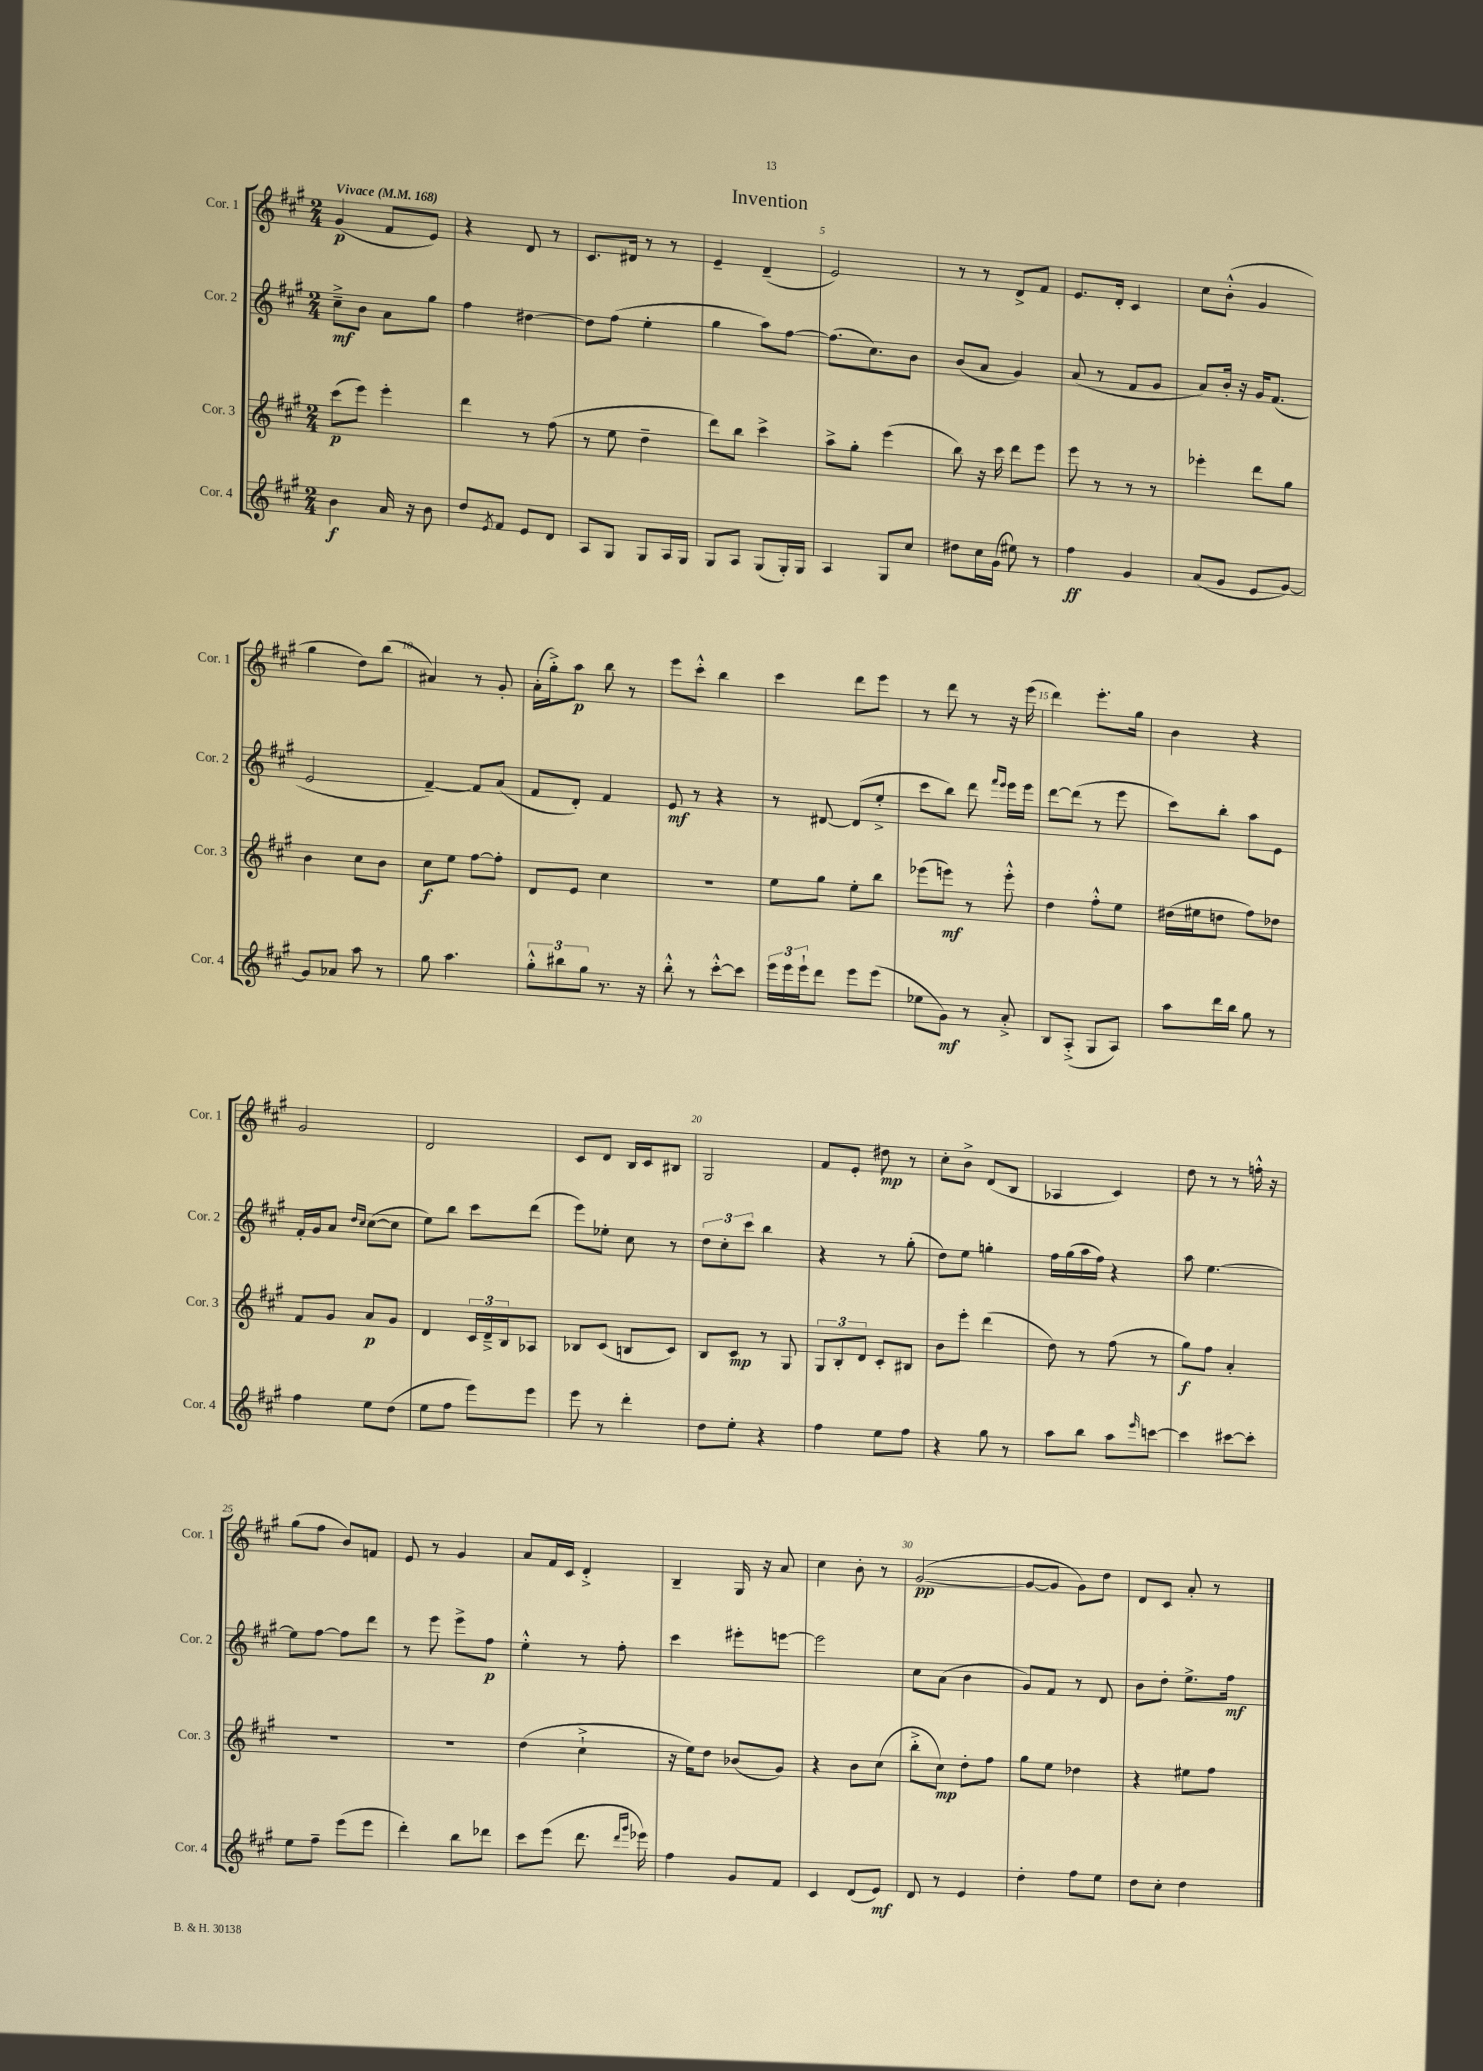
\header { title = "Invention" }
<<
\new StaffGroup <<
\new Staff = "s0" \with { instrumentName = "Cor. 1" shortInstrumentName = "Cor. 1" } {
    \clef treble \key a \major \numericTimeSignature \time 2/4 \tempo "Vivace" 4 = 168
    gis'4\p( fis'8 e'8) |
    r4 d'8 r8 |
    cis'8. dis'16 r8 r8 |
    e'4-- d'4--( |
    e'2) |
    r8 r8 d'8-> fis'8 |
    e'8. d'16-. cis'4 |
    cis''8 b'8-.-^( gis'4 |
    gis''4 d''8) b''8( |
    ais'4) r8 gis'8-. |
    a'16-.( gis''16-.->) a''8\p b''8 r8 |
    e'''8 cis'''8-.-^ b''4 |
    cis'''4 d'''8 e'''8 |
    r8 d'''8 r8 r16 e'''16( |
    d'''4) e'''8.-. gis''16 |
    b'4 r4 |
    gis'2 |
    d'2 |
    cis'8 d'8 b16 cis'16 bis8 |
    gis2 |
    fis'8 e'8-. dis''8\mp r8 |
    cis''8-. b'8-> d'8( b8 |
    aes4 cis'4) |
    d''8 r8 r8 f''16-.-^ r16 |
    gis''8( fis''8 b'8) f'8 |
    e'8 r8 gis'4 |
    a'8 fis'16 cis'16 d'4-.-> |
    b4-- gis16 r16 a'8 |
    cis''4 b'8-. r8 |
    gis'2~\pp( |
    gis'8~ gis'8 gis'8) d''8 |
    d'8 cis'8 a'8-. r8 \bar "|." |
}
\new Staff = "s1" \with { instrumentName = "Cor. 2" shortInstrumentName = "Cor. 2" } {
    \clef treble \key a \major \numericTimeSignature \time 2/4
    cis''8--->\mf b'8 a'8 gis''8 |
    fis''4 dis''4~ |
    dis''8 fis''8( e''4-. |
    gis''4 a''8) fis''8~ |
    fis''8.( cis''8.) b'8 |
    b'8( a'8 gis'4) |
    a'8( r8 fis'8 gis'8 |
    a'8) b'16-. r16 gis'16 fis'8.( |
    e'2 |
    fis'4~--) fis'8 a'8( |
    fis'8 d'8-.) fis'4 |
    e'8\mf r8 r4 |
    r8 dis'8~ dis'8( e''8-.-> |
    cis'''8 b''8) d'''8 \grace { fis'''16 e'''16 } e'''16 e'''16 |
    d'''8~ d'''8( r8 e'''8 |
    cis'''8) b''8-. a''8 e'8 |
    fis'16-. gis'16 a'8 \grace { d''16 cis''16 } cis''8~( cis''8 |
    e''8) b''8 cis'''8 d'''8( |
    e'''8) ees''8-. cis''8 r8 |
    \tuplet 3/2 { d''8 cis''8-. cis'''8 } b''4 |
    r4 r8 gis''8-.( |
    d''8) e''8 g''4-. |
    fis''16 gis''16( a''16 fis''16) r4 |
    a''8 e''4.~ |
    e''8 fis''8~ fis''8 d'''8 |
    r8 e'''8 e'''8-> fis''8\p |
    e''4-.-^ r8 fis''8-. |
    cis'''4 eis'''8-. e'''8~ |
    e'''2 |
    cis''8 a'8( b'4 |
    gis'8) fis'8 r8 d'8 |
    b'8 d''8-. e''8.-> fis''16\mf \bar "|." |
}
\new Staff = "s2" \with { instrumentName = "Cor. 3" shortInstrumentName = "Cor. 3" } {
    \clef treble \key a \major \numericTimeSignature \time 2/4
    cis'''8\p( e'''8) e'''4-. |
    d'''4 r8 fis''8( |
    r8 e''8 d''4-- |
    d'''8) b''8 cis'''4-> |
    a''8-> gis''8-. e'''4( |
    b''8) r16 cis'''16 d'''8 e'''8 |
    e'''8 r8 r8 r8 |
    ees'''4-. d'''8 gis''8 |
    b'4 cis''8 b'8 |
    cis''8\f e''8 fis''8~ fis''8-. |
    d'8 e'8 cis''4 |
    r2 |
    e''8 gis''8 e''8-. b''8 |
    ees'''8( e'''8\mf) r8 e'''8-.-^ |
    d''4 fis''8-.-^ e''8 |
    dis''16( eis''16 d''8 fis''8) des''8 |
    fis'8 gis'8 a'8\p gis'8 |
    d'4 \tuplet 3/2 { cis'16 d'16---> b16 } aes8 |
    bes8 cis'8( b8 cis'8) |
    b8 cis'8\mp r8 gis8 |
    \tuplet 3/2 { gis8 b8-. d'8 } cis'8-. bis8 |
    b'8 e'''8-. d'''4( |
    d''8) r8 fis''8( r8 |
    gis''8\f) fis''8 a'4-. |
    R2 |
    r2 |
    d''4( cis''4-!-> |
    r16 e''16) d''8 bes'8( gis'8) |
    r4 b'8 cis''8( |
    b''8-.-> cis''8\mp) d''8-. fis''8 |
    gis''8 e''8 des''4 |
    r4 eis''8 fis''8 \bar "|." |
}
\new Staff = "s3" \with { instrumentName = "Cor. 4" shortInstrumentName = "Cor. 4" } {
    \clef treble \key a \major \numericTimeSignature \time 2/4
    b'4\f a'16 r16 b'8 |
    d''8 \acciaccatura { e'8 } fis'8 e'8 d'8 |
    a8 gis8 gis8 a16 gis16 |
    gis8 a8 gis8( gis16-.) gis16 |
    a4 gis8 cis''8 |
    dis''8 cis''16 gis'16( eis''8) r8 |
    fis''4\ff gis'4 |
    a'8( gis'8 e'8 gis'8~) |
    gis'8 aes'8 a''8 r8 |
    gis''8 a''4. |
    \tuplet 3/2 { gis''8-.-^ bis''8 gis''8 } r8. r16 |
    b''8-.-^ r8 cis'''8~-.-^ cis'''8 |
    \tuplet 3/2 { e'''16 e'''16 e'''16-! } d'''8 e'''8 e'''8( |
    ees''8 gis'8\mf) r8 a'8-.-> |
    b8 a8-.->( gis8 a8) |
    a''8 d'''16 b''16 gis''8 r8 |
    fis''4 e''8 d''8( |
    e''8 fis''8 e'''8) e'''8 |
    e'''8 r8 d'''4-. |
    d''8 e''8-. r4 |
    fis''4 e''8 fis''8 |
    r4 gis''8 r8 |
    a''8 b''8 a''8 \grace { e'''16 } c'''8~ |
    c'''4 cis'''8~ cis'''8-. |
    e''8 fis''8-- e'''8( e'''8 |
    d'''4-.) b''8 des'''8 |
    cis'''8 e'''8( d'''8. \grace { d'''16 gis'''16 } ees'''16) |
    fis''4 gis'8 fis'8 |
    cis'4 d'8( e'8\mf) |
    d'8 r8 e'4 |
    d''4-. fis''8 e''8 |
    d''8 cis''8-. d''4 \bar "|." |
}
>>
>>
\layout { \context { \Score \override BarNumber.break-visibility = ##(#f #t #t) barNumberVisibility = #(every-nth-bar-number-visible 5) } }
